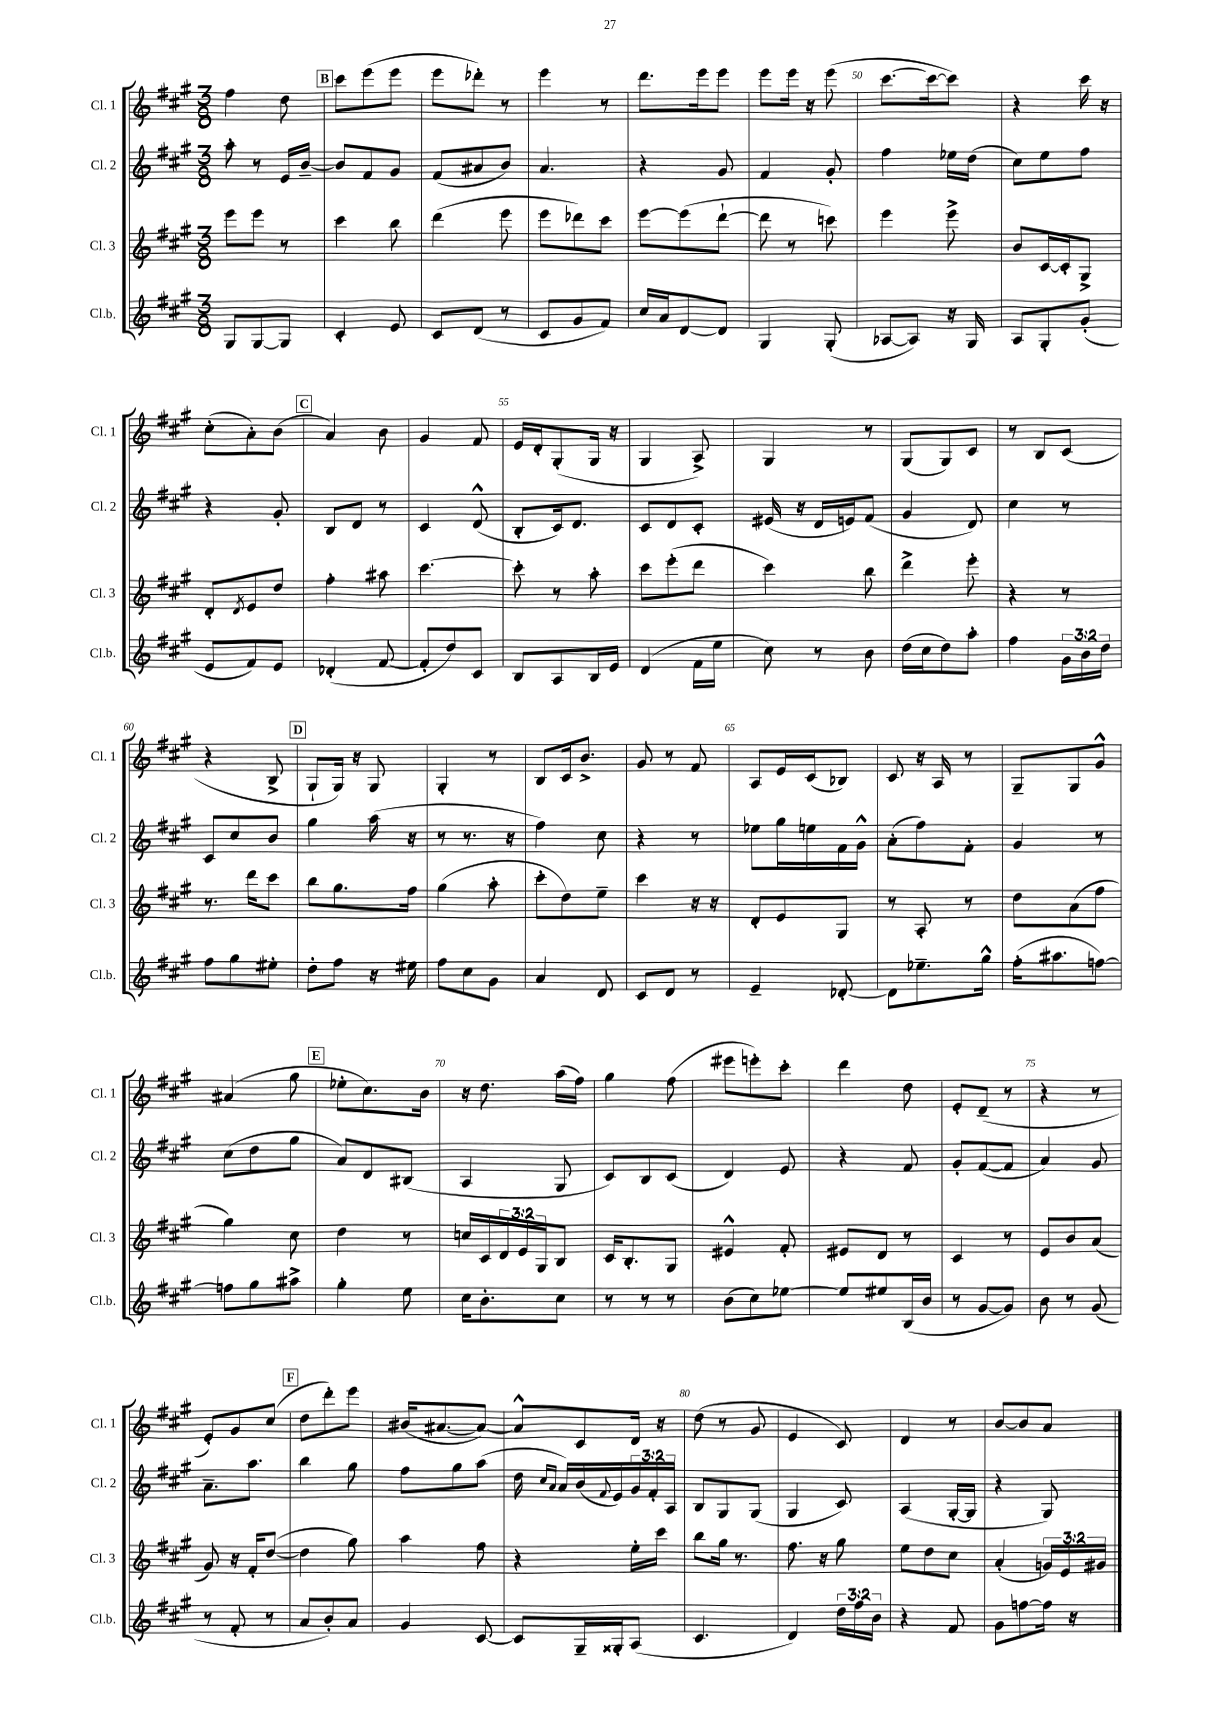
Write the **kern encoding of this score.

**kern	**kern	**kern	**kern
*staff4	*staff3	*staff2	*staff1
*clefG2	*clefG2	*clefG2	*clefG2
*k[f#c#g#]	*k[f#c#g#]	*k[f#c#g#]	*k[f#c#g#]
*M3/8	*M3/8	*M3/8	*M3/8
8G#	8eee	8aa'	4ff#
[8G#	8eee	8r	.
8G#]	8r	16e	8dd
.	.	[16b~	.
=	=	=	=
4c#'	4ccc#	8b]	8ccc#
.	.	8f#	(8eee
8e	8bb	8g#	8eee
=	=	=	=
8c#	(4ddd	(8f#	8eee
(8d	.	8a#	8ddd-')
8r	8eee	8b)	8r
=	=	=	=
8c#	8eee	4.a	4eee
8g#	8ddd-)	.	.
8f#)	8ccc#	.	8r
=	=	=	=
16cc#	[8eee	4r	8.ddd
16a	.	.	.
[8d	(8eee]	.	.
.	.	.	16eee
8d]	[8ddd`	8g#	8eee
=	=	=	=
4G#	8ddd]	4f#	8eee
.	8r	.	16eee
.	.	.	16r
(8G#'	8ccc)	8g#'	(8eee
=	=	=	=
[8A-	4eee	4ff#	[8.ccc#
8A-])	.	.	.
.	.	.	16ccc#_
16r	8eee^	16ee-	8ccc#])
16G#	.	(16dd	.
=	=	=	=
8A	8b	8cc#)	4r
8G#'	[16c#	8ee	.
.	16c#']	.	.
(8g#'	8G#^	8ff#	16ccc#
.	.	.	16r
=	=	=	=
8e	8d'	4r	(8cc#'
.	8qd	.	.
8f#)	8e	.	8a')
8e	8dd	8g#'	(8b
=	=	=	=
(4d-'	4ff#'	8B	4a)
.	.	8d	.
[8f#	8aa#	8r	8b
=	=	=	=
8f#']	[4.ccc#	4c#	4g#
8dd)	.	.	.
8c#	.	(8d^^	8f#
=	=	=	=
8B	8ccc#']	8B'	16e
.	.	.	16d'
8A	8r	16c#)	(8G#'
.	.	8.d	.
16B	8aa'	.	16G#
16e	.	.	16r
=	=	=	=
(4d	8ccc#	8c#	4G#
.	(8eee'	8d	.
16f#	8ddd	8c#'	8A^)
16ee	.	.	.
=	=	=	=
8cc#)	4ccc#)	(16e#	4G#
.	.	16r	.
8r	.	16d	.
.	.	16e)	.
8b	8bb	(8f#	8r
=	=	=	=
(16dd	4ddd^	4g#	(8G#
16cc#	.	.	.
8dd)	.	.	8G#)
8aa'	8eee'	8d)	8c#
=	=	=	=
4ff#	4r	4cc#	8r
.	.	.	8B
24g#	8r	8r	(8c#
24b	.	.	.
24dd	.	.	.
=	=	=	=
8ff#	8.r	8c#	4r
8gg#	.	8cc#	.
.	16ddd	.	.
8ee#'	8ccc#	8b	8B^
=	=	=	=
8dd'	8bb	4gg#	8G#`
8ff#	8.gg#	.	16G#)
.	.	.	16r
16r	.	(16aa	8G#
16ee#	16ff#	16r	.
=	=	=	=
8ff#	(4gg#	8r	4G#'
8cc#	.	8.r	.
8g#	8aa'	.	8r
.	.	16r	.
=	=	=	=
4a	8ccc#'	4ff#)	8B
.	8dd)	.	16c#
.	.	.	8.b^
8d	8ee~	8cc#	.
=	=	=	=
8c#	4ccc#	4r	8g#
8d	.	.	8r
8r	16r	8r	8f#
.	16r	.	.
=	=	=	=
4e~	8d'	8ee-	8A
.	8e	16gg#	16e
.	.	16ee	(16c#
[8d-'	8G#	16f#	8B-)
.	.	16g#^^	.
=	=	=	=
8d-]	8r	(8a'	8c#
8.ee-~	8A'	8ff#)	16r
.	.	.	16A
.	8r	8f#'	8r
16gg#^^	.	.	.
=	=	=	=
(16ff#'	8dd	4g#	8G#~
8.aa#	.	.	.
.	(8a	.	8G#
[8ff)	8ff#	8r	8g#^^
=	=	=	=
8ff]	4gg#)	(8cc#	(4a#
8gg#	.	8dd	.
8aa#^	8cc#	8gg#	8gg#
=	=	=	=
4gg#'	4dd	8a)	8ee-'
.	.	8d	8.cc#)
8ee	8r	(8B#	.
.	.	.	16b
=	=	=	=
16cc#	16cc	4A	16r
8.b'	16c#	.	8.dd
.	24d	.	.
.	24e	.	.
.	24G#	.	.
8cc#	8B	8G#	(16aa
.	.	.	16ff#)
=	=	=	=
8r	16c#	8c#)	4gg#
.	8.B'	.	.
8r	.	8B	.
8r	8G#	(8c#	(8ff#
=	=	=	=
(8b	4e#^^	4d)	8eee#
8cc#)	.	.	8eee')
[8ee-	8f#'	8e	8ccc#'
=	=	=	=
8ee-]	8e#	4r	4ddd
8ee#	8d	.	.
(16B	8r	8f#	8dd
16b	.	.	.
=	=	=	=
8r	4c#	8g#'	8e'
[8g#	.	([8f#	(8d~
8g#])	8r	8f#]	8r
=	=	=	=
8b	8e	4a)	4r
8r	8b	.	.
(8g#	(8a	8g#	8r
=	=	=	=
8r	8g#)	8.a~	8e')
8f#'	16r	.	8g#
.	16f#'	8.aa	.
8r	([8dd	.	(8cc#
=	=	=	=
8a	4dd]	4bb	8dd
8b')	.	.	8ddd')
8a	8gg#)	8gg#	8eee
=	=	=	=
4g#	4aa	8ff#	(16b#
.	.	.	[8.a#
.	.	8gg#	.
[8c#	8ff#	(8aa	8a#_)
=	=	=	=
8c#]	4r	16dd	8a#^^]
.	.	16qqcc#	.
.	.	16qqa	.
.	.	16a)	.
16G#~	.	(16b	8c#
.	.	8qqf#	.
16G##'	.	16e)	.
(8A	16ee'	24g#	16d
.	.	24f#'	.
.	16ccc#	.	16r
.	.	24A	.
=	=	=	=
4.c#	8bb	8B	(8dd
.	16gg#	8G#	8r
.	8.r	.	.
.	.	(8G#	8g#
=	=	=	=
4d)	8.ff#	4G#	4e
.	16r	.	.
24dd	8gg#	8c#)	8c#)
24ff#	.	.	.
24b	.	.	.
=	=	=	=
4r	8ee	(4A	4d
.	8dd	.	.
8f#	8cc#	[16G#'	8r
.	.	16G#]	.
=	=	=	=
8g#	(4a'	4r	[8b
[8ff	.	.	8b]
16ff]	24g)	8G#)	8a
.	24e	.	.
16r	.	.	.
.	24g#	.	.
==	==	==	==
*-	*-	*-	*-
